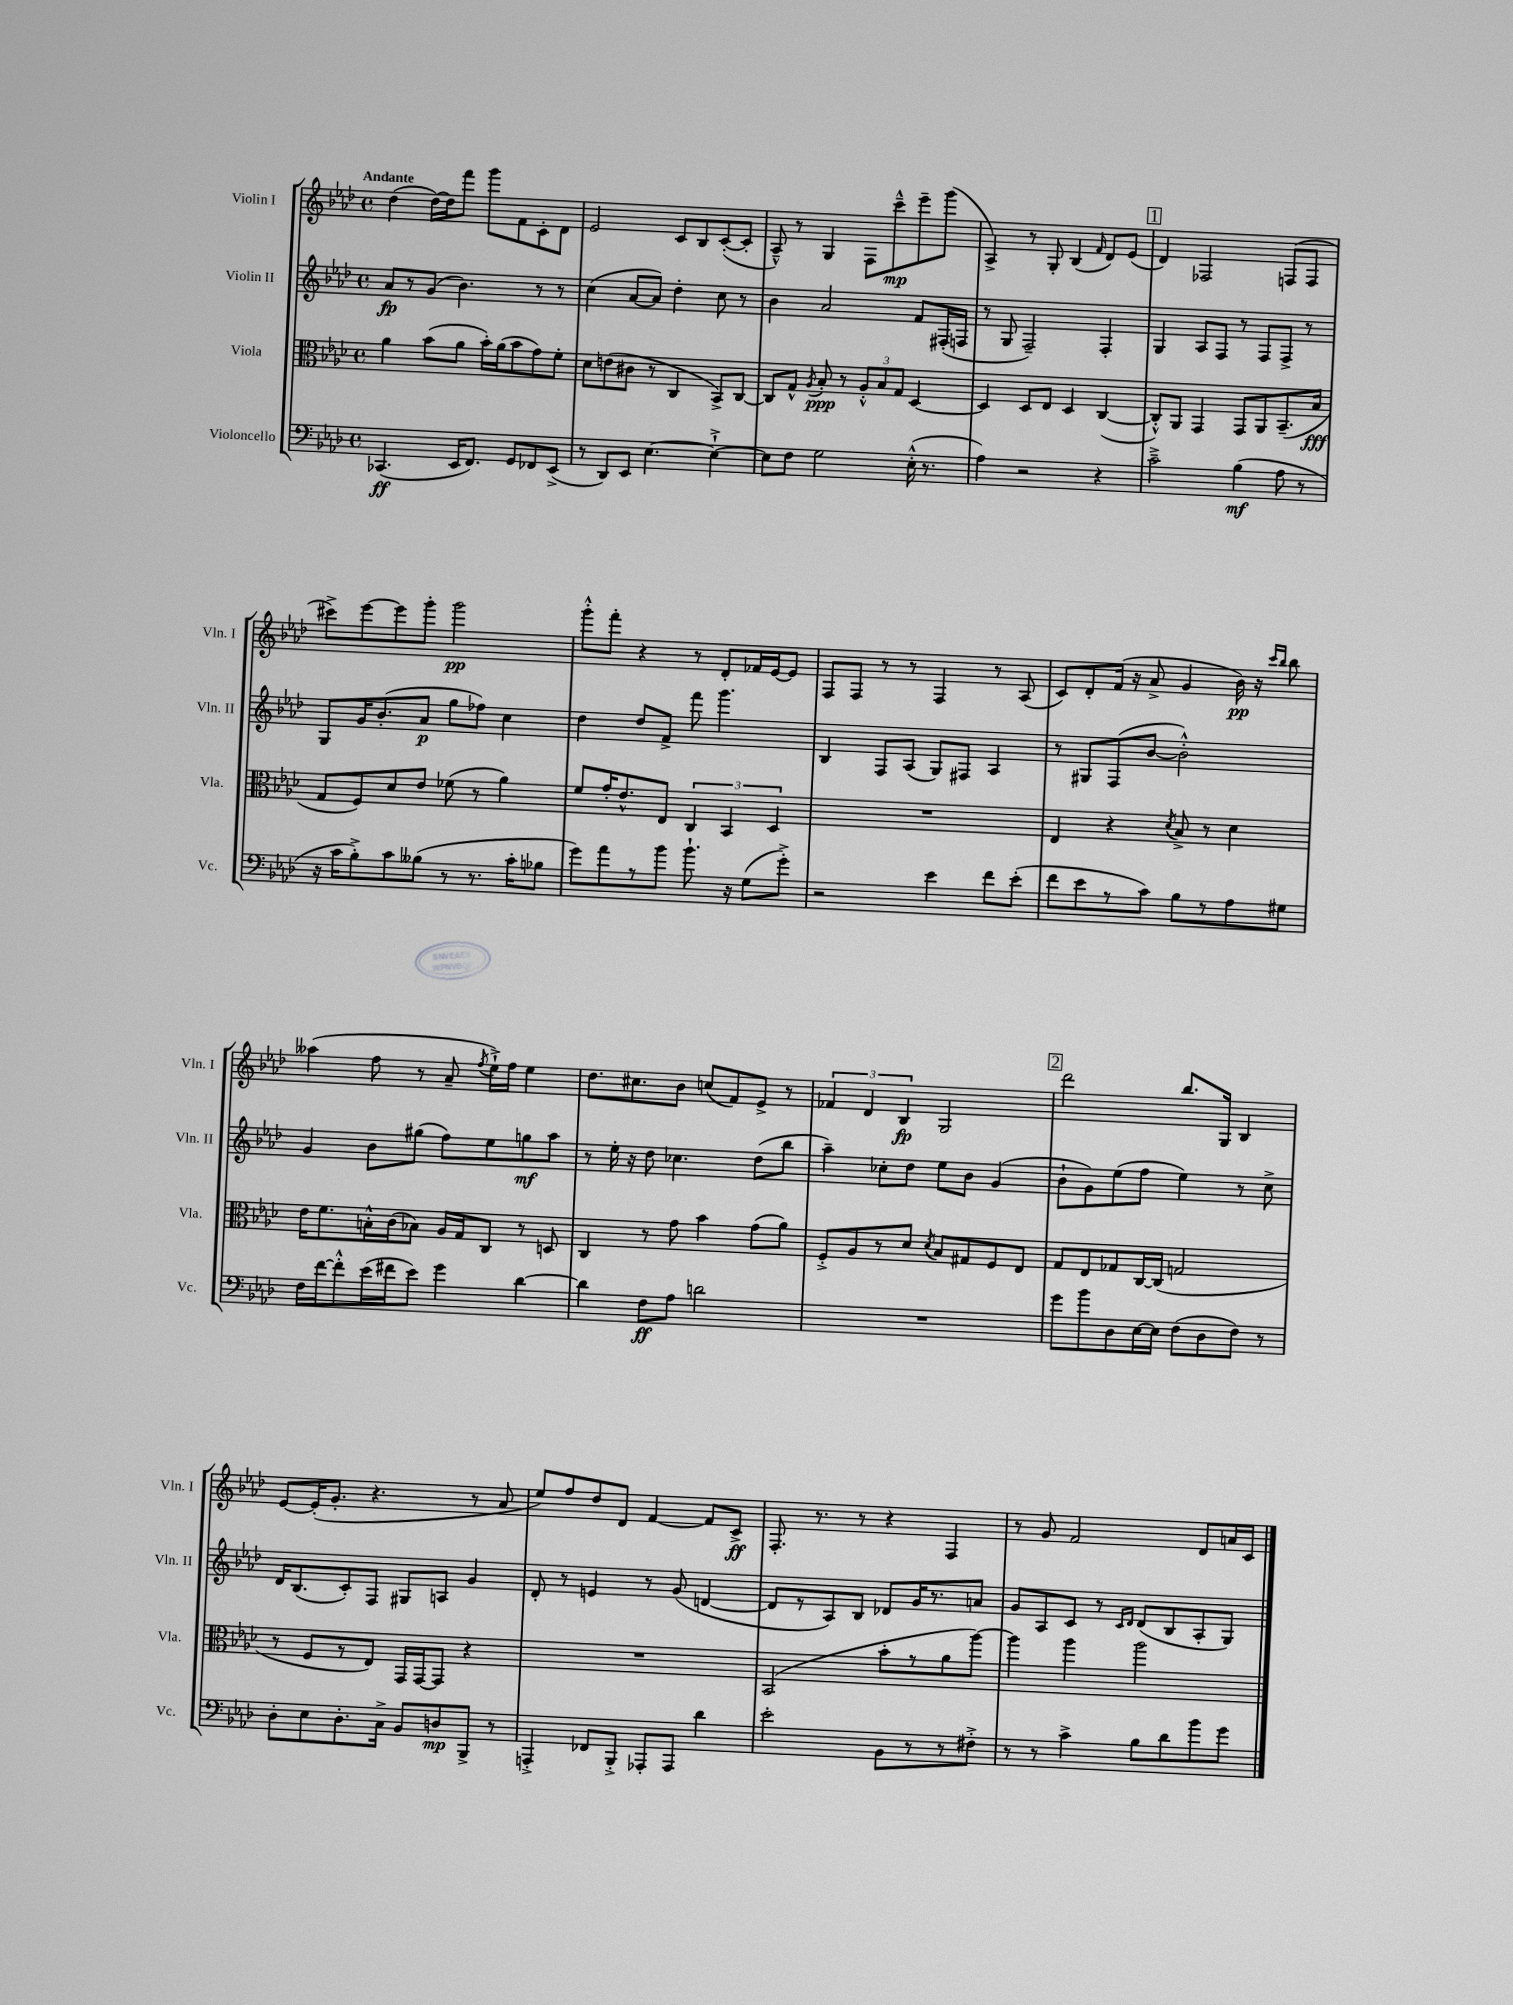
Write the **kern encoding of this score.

**kern	**kern	**kern	**kern
*staff4	*staff3	*staff2	*staff1
*clefF4	*clefC3	*clefG2	*clefG2
*k[b-e-a-d-]	*k[b-e-a-d-]	*k[b-e-a-d-]	*k[b-e-a-d-]
*M4/4	*M4/4	*M4/4	*M4/4
*met(c)	*met(c)	*met(c)	*met(c)
(4.CC-/	4a-\	8a-/L	(4dd-\
.	.	8r	.
.	(8b-\L	(8g/J	[16dd-\LL)
.	.	.	16dd-\]J
16EE-/LK	8a-\J	4.b-\)	8fff\J
8.FF/J)	.	.	.
.	16b-'\LL)	.	8ggg\L
.	(16a-\J	.	.
8GG/L	8b-\	.	8f\
8FF-/	8g\)	8r	8c'\
(8EE-^/J	8f'\J	8r	8d-\J
=	=	=	=
8r	8d-\L	(4cc\	2e-/
8DD-/L)	(8e\	.	.
8EE-/J	8c#\J	[8a-/L	.
[4.E-\	8r	8a-/]J)	.
.	4C/	4dd-'\	8c/L
.	.	.	8B-/
4E-`^\_	8BB-^/L)	8cc\	([8c'/
.	[8C/J	8r	8c'/]J
=	=	=	=
8E-\]L	8C/]L	4b-\	8A-~^^/)
8F\J	8G^^/J	.	8r
.	8qA-/	.	.
2G\	8B-'/	2a-/	4G/
.	8r	.	.
.	12A-'^^/L	.	8F\L
.	12B-/	.	.
.	.	.	8ccc~^^\
.	12G/J	.	.
(16E-'^^\	[4D-/	8f/L	8eee-~\
8.r	.	.	.
.	.	(16F#'/L	(8ggg\J
.	.	16F/JJ	.
=	=	=	=
4A-\)	4D-/]	8r	4A-^/)
.	.	8G/	.
2r	8D-/L	2F~/)	8r
.	8E-/J	.	8G'/
.	4D-/	.	(4B-/
.	.	.	16qqf/
4r	([4C/	4F'/	8d-/L)
.	.	.	(8e-/J
=	=	=	=
2c~^\	8C'^^/]L)	4G/	4d-/)
.	8AA-/J	.	.
.	4GG/	8A-/L	2F-/
.	.	8F/J	.
(4B-\	8GG/L	8r	.
.	8AA-/	8F/L	.
8A-\	(8.BB-~/	8F^/J	(8F/L
8r	.	8r	8F/J
.	16B-/Jk	.	.
=	=	=	=
16r	8G/L	8G/L	8ccc#^\L)
16c\LK	.	.	.
8B-'^\)	8F/)	16g/K	[8eee-\
.	.	(8.b-'/	.
8c\	8d-/	.	8eee-\]
(8B--\J	8e-/J	8a-/J	8ggg'\J
8r	(8f-\	8gg\L	2ggg\
8.r	8r	8ff-\J)	.
.	4a-\)	4cc\	.
16c'\LK	.	.	.
8B-\J	.	.	.
=	=	=	=
8g\L)	8f/L	4dd-\	8ggg'^^\L
8a-\	16g'/K	.	8fff'\J
.	8.e-^^/	.	.
8r	.	8dd-/L	4r
8b-\J	8E-/J	8f^/J	.
8.b-`\	6C/	8fff\	8r
.	.	4.ggg\	8d-'/L
.	6BB-/	.	.
16r	.	.	.
(8G\L	.	.	16f-/L
.	.	.	[16e-/J
.	6D-/	.	.
8g'^\J)	.	.	8e-/]J
=	=	=	=
2r	1r	4B-/	8F/L
.	.	.	8F/J
.	.	8F/L	8r
.	.	(8A-/J	8r
4e-\	.	8G/L)	4F/
.	.	8F#/J	.
8f\L	.	4A-/	8r
(8e-'\J	.	.	(8A-/
=	=	=	=
8f\L	4E-/	8r	8c/L)
8e-\	.	8G#/L	8d-'/
8r	4r	(8F/	(16f/Jk
.	.	.	16r
8c\J)	.	[8b-/J	8a-^/
.	8qd-/	.	.
8B-\L	8B-^/	2b-'^^\])	4g/
8r	8r	.	.
8A-\	4d-\	.	16b-\)
.	.	.	16r
.	.	.	16qqccc/LL
.	.	.	16qqbb-/JJ
8G#\J	.	.	8bb-\
=	=	=	=
16F\LL	16e-\LK	4g/	(4aa--\
[16f\J	8.f\	.	.
8f'^^\]	.	.	.
(16e-\L	16B'^^\L	8b-\L	8ff\
16f#\J	(16c\J	.	.
8e-\J)	8B-\J)	(8gg#\J	8r
4g\	16A-/LL	8ff\L)	8a-~/
.	16G/J	.	.
.	.	.	8qff/
.	8C/J	8ee-\	16ee-`^\LL)
.	.	.	16ff\JJ
[4d-\	8r	8gg\	4ee-\
.	8D/	8aa-\J	.
=	=	=	=
4d-\]	4C/	8r	8.dd-\L
.	.	16ee-'\	.
.	.	16r	8.cc#\
8F\L	8r	8dd-\	.
8A-\J	8g\	4.cc-\	8b-\J
2d\	4b-\	.	(8cc/L
.	.	.	8f/)
.	(8g\L	(8dd-\L	8e-^/J
.	8a-\J)	8bb-\J	8r
=	=	=	=
1r	8F'^/L	4aa-~\)	6f-/
.	8A-/	.	.
.	.	.	6d-/
.	8r	8cc-'\L	.
.	.	.	6B-/
.	8d-/J	8dd-\J	.
.	8qd-/	.	.
.	8B-/L	8ee-\L	2G/
.	8G#/	8b-\J	.
.	8F/	(4g/	.
.	8E-/J	.	.
=	=	=	=
8g\L	8G/L	8b-`\L	2ddd-\
8b-\	8E-/	8g\)	.
8D-\	8G-/	(8ee-\	.
[16E-\L	[16C/L	8ff\J	.
16E-\]JJ	(16C/]JJ	.	.
(8F\L	2G/	4ee-\)	8.bb-/L
8D-\	.	.	.
.	.	.	16G/Jk
8F\J)	.	8r	4B-/
8r	.	8cc^\	.
=	=	=	=
8D-'\L	8r	16d-/LK	[8e-/L
.	.	(8.B-/	.
8E-\	8F/L	.	(16e-'/]K
.	.	.	8.g'/J
8.D-'\	8r	8c'/)	.
.	8E-/J)	8F/J	4.r
16C^\Jk	.	.	.
8BB-/L	16GG/LL	8G#/L	.
.	[16GG/J	.	.
8D/	8GG/]J	8A/J	.
8BBB-^/J	4r	4g/	8r
8r	.	.	8a-/
=	=	=	=
4AAA'^/	1r	8d-'/	8ee-/L)
.	.	8r	8ff/
8FF-/L	.	4e/	8dd-/
8BBB-'^/J	.	.	8d-/J
8AAA-'/L	.	8r	[4f/
8AAA-/J	.	(8g/	.
4d-\	.	[4d/	8f/]L
.	.	.	8c^/J
=	=	=	=
2e-'\	(2BB-/	8d/]L	8.F'/
.	.	8r	.
.	.	.	8.r
.	.	8A-/)	.
.	.	8B-/J	8r
8BB-\L	8b-'\L	8d-/L	4r
8r	8r	16g/K	.
.	.	8.r	.
8r	8a-\	.	4F/
8F#'^\J	[8aa-\J)	8a/J	.
=	=	=	=
8r	4aa-\]	8g/L	8r
8r	.	8A-/	8g/
4c^\	4aa-\	8c/J	2f/
.	.	8r	.
.	.	16qqc/LL	.
.	.	16qqd-/JJ	.
8B-\L	2aa-\	(8d-/L	.
8d-\	.	8B-/	.
8b-\	.	8A-'/	8d-/L
8g\J	.	8G/J)	16a/L
.	.	.	16c/JJ
==	==	==	==
*-	*-	*-	*-
